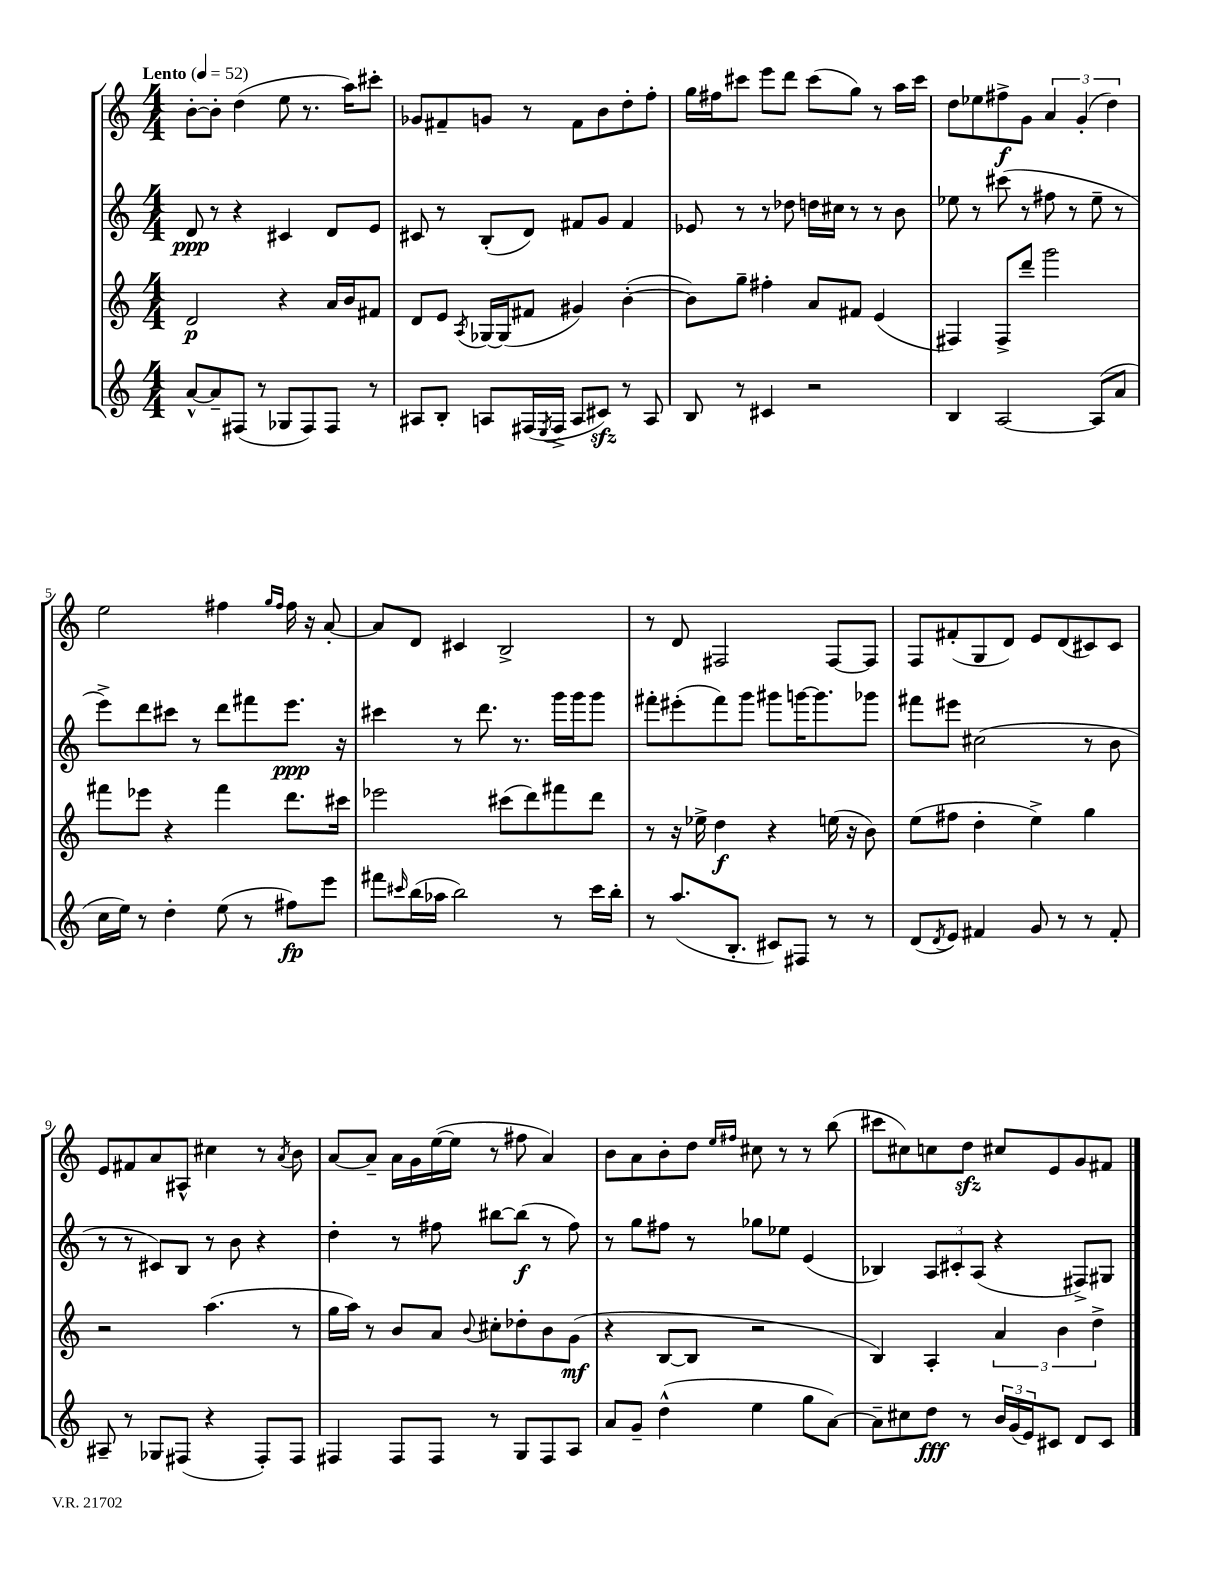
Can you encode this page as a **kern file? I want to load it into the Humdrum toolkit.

**kern	**dynam	**kern	**dynam	**kern	**dynam	**kern	**dynam
*part4	*part4	*part3	*part3	*part2	*part2	*part1	*part1
*staff4	*staff4	*staff3	*staff3	*staff2	*staff2	*staff1	*staff1
*clefG2	*	*clefG2	*	*clefG2	*	*clefG2	*
*k[]	*	*k[]	*	*k[]	*	*k[]	*
*M4/4	*	*M4/4	*	*M4/4	*	*M4/4	*
*MM52	*	*MM52	*	*MM52	*	*MM52	*
=1	=1	=1	=1	=1	=1	=1	=1
!	!	!	!	!	!	!LO:TX:a:B:t=Lento	!
[8a^^/L	.	2d/	p	8d/	ppp	[8b'\L	.
8a~/]	.	.	.	8r	.	8b'\J]	.
(8F#X/J	.	.	.	4r	.	(4dd\	.
8r	.	.	.	.	.	.	.
8G-X/L	.	4r	.	4c#X/	.	8ee\	.
8F#/)	.	.	.	.	.	8.r	.
8F#/J	.	16a/LL	.	8d/L	.	.	.
.	.	16b/J	.	.	.	16aa\KL)	.
8r	.	8f#X/J	.	8e/J	.	8ccc#X'\J	.
=2	=2	=2	=2	=2	=2	=2	=2
8A#X/L	.	8d/L	.	8c#X/	.	8g-X/L	.
8B'/J	.	8e/J	.	8r	.	8f#X~/	.
.	.	8qA/	.	.	.	.	.
8An/L	.	[16G-X/LL	.	(8B'/L	.	8gn/J	.
.	.	(16G-/J]	.	.	.	.	.
(16F#X/L	.	8f#X/J	.	8d/J)	.	8r	.
8qE/	.	.	.	.	.	.	.
16F#^/JJ	.	.	.	.	.	.	.
8A/L	.	4g#X/)	.	8f#X/L	.	8f#\L	.
8c#Xzz/J)	.	.	.	8g/J	.	8b\	.
8r	.	([4b'\	.	4f#/	.	8dd'\	.
8A/	.	.	.	.	.	8ff'\J	.
=3	=3	=3	=3	=3	=3	=3	=3
8B/	.	8b\L])	.	8e-X/	.	16gg\LL	.
.	.	.	.	.	.	16ff#X\J	.
8r	.	8gg~\J	.	8r	.	8ccc#X\J	.
4c#X/	.	4ff#X'\	.	8r	.	8eee\L	.
.	.	.	.	8dd-X\	.	8ddd\J	.
2r	.	8a/L	.	16ddn\LL	.	(8ccc#\L	.
.	.	.	.	16cc#X\JJ	.	.	.
.	.	8f#X/J	.	8r	.	8gg\J)	.
.	.	(4e/	.	8r	.	8r	.
.	.	.	.	8b\	.	16aa\LL	.
.	.	.	.	.	.	16ccc#\JJ	.
=4	=4	=4	=4	=4	=4	=4	=4
4B/	.	4F#X/)	.	8ee-X\	.	8dd\L	.
.	.	.	.	8r	.	8ee-X\	.
[2A/	.	8F#^/L	.	(8ccc#X\	.	8ff#X^\	f
.	.	8ddd~/J	.	8r	.	8g\J	.
.	.	2ggg\	.	8ff#X\	.	6a/	.
.	.	.	.	8r	.	.	.
.	.	.	.	.	.	(6g'/	.
(8A/L]	.	.	.	8ee-~\	.	.	.
.	.	.	.	.	.	6dd\)	.
8a/J	.	.	.	8r	.	.	.
!!LO:LB:g=z
=5	=5	=5	=5	=5	=5	=5	=5
16cc\LL	.	8fff#X\L	.	8eee^\L)	.	2ee\	.
16ee\JJ)	.	.	.	.	.	.	.
8r	.	8eee-X\J	.	8ddd\	.	.	.
4dd'\	.	4r	.	8ccc#X\J	.	.	.
.	.	.	.	8r	.	.	.
(8ee\	.	4fff#\	.	8ddd\L	.	4ff#X\	.
8r	.	.	.	8fff#X\	.	.	.
.	.	.	.	.	.	16qqgg/LL	.
.	.	.	.	.	.	16qqff#/JJ	.
8ff#X\L)	fp	8.ddd\L	.	8.eee\J	ppp	16ff#\	.
.	.	.	.	.	.	16r	.
8eee\J	.	.	.	.	.	[8a'/	.
.	.	16ccc#X\Jk	.	16r	.	.	.
=6	=6	=6	=6	=6	=6	=6	=6
8fff#X\L	.	2eee-X\	.	4ccc#X\	.	8a/L]	.
16qqccc#X/	.	.	.	.	.	.	.
(16bb\L	.	.	.	.	.	8d/J	.
16aa-X\JJ	.	.	.	.	.	.	.
2bb\)	.	.	.	8r	.	4c#X/	.
.	.	.	.	8.ddd\	.	.	.
.	.	(8ccc#X\L	.	.	.	2B^/	.
.	.	.	.	8.r	.	.	.
.	.	8ddd\)	.	.	.	.	.
8r	.	8fff#X\	.	16ggg\LL	.	.	.
.	.	.	.	16ggg\J	.	.	.
16ccc#\LL	.	8ddd\J	.	8ggg\J	.	.	.
16bb'\JJ	.	.	.	.	.	.	.
=7	=7	=7	=7	=7	=7	=7	=7
8r	.	8r	.	8fff#X'\L	.	8r	.
(8.aa/L	.	16r	.	(8eee#X'\	.	8d/	.
.	.	16ee-X^\	.	.	.	.	.
.	.	4dd\	f	8fff#\)	.	2F#X/	.
8.B'/J	.	.	.	.	.	.	.
.	.	.	.	8ggg\J	.	.	.
8c#X/L)	.	4r	.	8ggg#X\L	.	.	.
8F#X/J	.	.	.	[16gggn\K	.	.	.
.	.	.	.	8.ggg\]	.	.	.
8r	.	(16een\	.	.	.	[8F#/L	.
.	.	16r	.	.	.	.	.
8r	.	8b\)	.	8ggg-X\J	.	8F#/J]	.
=8	=8	=8	=8	=8	=8	=8	=8
(8d/L	.	(8ee\L	.	8fff#X\L	.	8F/L	.
8qd/	.	.	.	.	.	.	.
8e/J)	.	8ff#X\J	.	8eee#X\J	.	(8f#X'/	.
4f#X/	.	4dd'\	.	(2cc#X\	.	8G/	.
.	.	.	.	.	.	8d/J)	.
8g/	.	4ee^\)	.	.	.	8e/L	.
8r	.	.	.	.	.	(8d/	.
8r	.	4gg\	.	8r	.	8c#X/)	.
8f#'/	.	.	.	8b\	.	8c#/J	.
!!LO:LB:g=z
=9	=9	=9	=9	=9	=9	=9	=9
8A#X~/	.	2r	.	8r	.	8e/L	.
8r	.	.	.	8r	.	8f#X/	.
8G-X/L	.	.	.	8c#X/L)	.	8a/	.
(8F#X/J	.	.	.	8B/J	.	8A#X^^/J	.
4r	.	(4.aa\	.	8r	.	4cc#X\	.
.	.	.	.	8b\	.	.	.
8F#'/L)	.	.	.	4r	.	8r	.
.	.	.	.	.	.	8qa/	.
8F#/J	.	8r	.	.	.	8b\	.
=10	=10	=10	=10	=10	=10	=10	=10
4F#X/	.	16gg\LL	.	4dd'\	.	[8a/L	.
.	.	16aa\JJ)	.	.	.	.	.
.	.	8r	.	.	.	8a~/J]	.
8F#/L	.	8b/L	.	8r	.	16a\LL	.
.	.	.	.	.	.	16g\	.
8F#/J	.	8a/J	.	8ff#X\	.	([16ee\	.
.	.	.	.	.	.	16ee\JJ]	.
.	.	8qqb/	.	.	.	.	.
8r	.	8cc#X'\L	.	[8bb#X\L	.	8r	.
8G/L	.	8dd-X'\	.	(8bb#\J]	f	8ff#X\	.
8F#/	.	8b\	.	8r	.	4a/)	.
8A/J	.	(8g\J	mf	8ff#\)	.	.	.
=11	=11	=11	=11	=11	=11	=11	=11
8a/L	.	4r	.	8r	.	8b\L	.
8g~/J	.	.	.	8gg\L	.	8a\	.
(4dd^^\	.	[8B/L	.	8ff#X\J	.	8b'\	.
.	.	8B/J]	.	8r	.	8dd\J	.
.	.	.	.	.	.	16qqee/LL	.
.	.	.	.	.	.	16qqff#X/JJ	.
4ee\	.	2r	.	8gg-X\L	.	8cc#X\	.
.	.	.	.	8ee-X\J	.	8r	.
8gg\L	.	.	.	(4e/	.	8r	.
[8a\J)	.	.	.	.	.	(8bb\	.
=12	=12	=12	=12	=12	=12	=12	=12
8a~\L]	.	4B/)	.	4B-X/)	.	8ccc#X\L	.
8cc#X\	.	.	.	.	.	8cc#X\)	.
8dd\J	fff	4A'/	.	12A/L	.	8ccn\	.
.	.	.	.	12c#X'/	.	.	.
8r	.	.	.	.	.	8ddzz\J	.
.	.	.	.	(12A/J	.	.	.
24b/LL	.	6a/	.	4r	.	8cc#X/L	.
(24g/	.	.	.	.	.	.	.
24e/J)	.	.	.	.	.	.	.
8c#X/J	.	.	.	.	.	8e/	.
.	.	6b\	.	.	.	.	.
8d/L	.	.	.	8F#X^/L)	.	8g/	.
.	.	6dd^\	.	.	.	.	.
8c#/J	.	.	.	8G#X/J	.	8f#X/J	.
==	==	==	==	==	==	==	==
*-	*-	*-	*-	*-	*-	*-	*-
